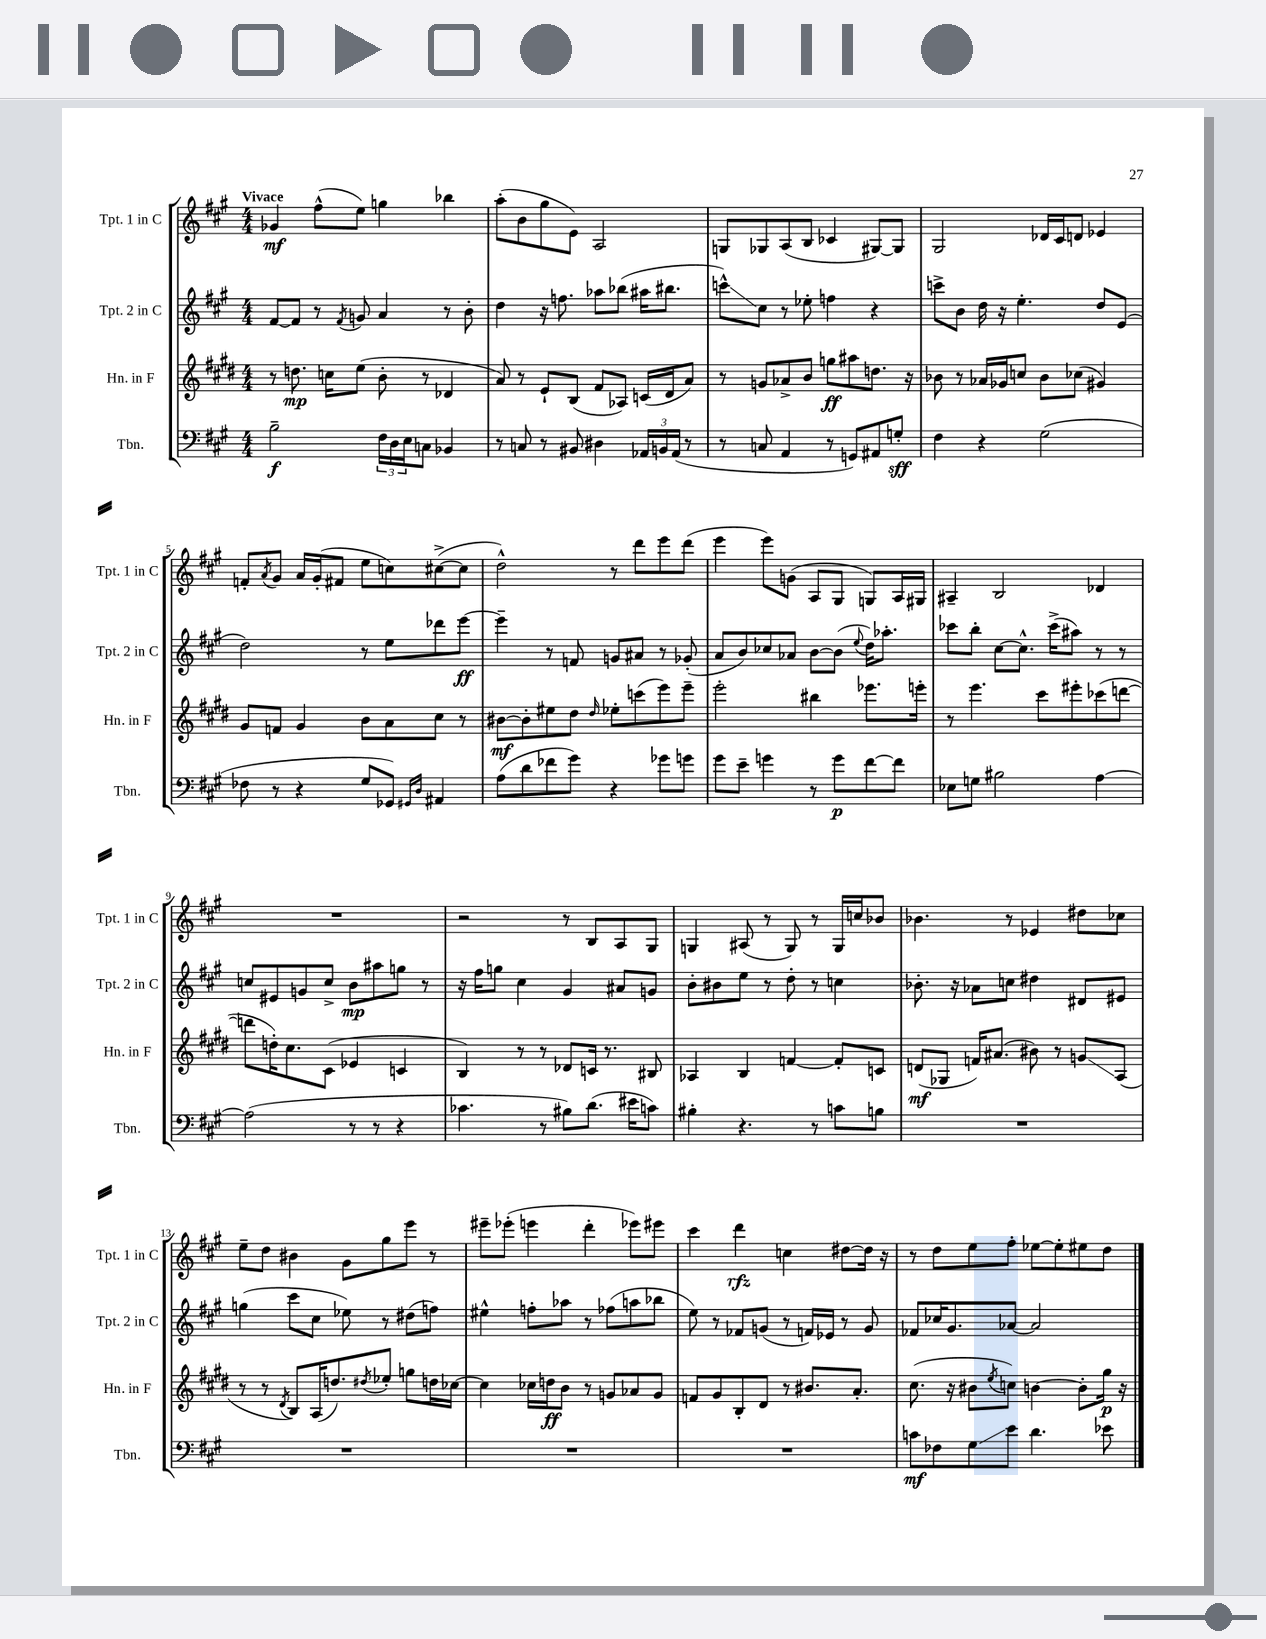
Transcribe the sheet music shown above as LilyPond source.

<<
\new StaffGroup <<
\new Staff = "s0" \with { instrumentName = "Tpt. 1 in C" shortInstrumentName = "Tpt. 1 in C" } {
    \clef treble \key a \major \numericTimeSignature \time 4/4 \tempo "Vivace"
    ges'4\mf fis''8-^( e''8) g''4 bes''4 |
    a''8-.( b'8 gis''8 e'8) a2 |
    g8 ges8 a8( b8 ces'4 gis8~) gis8 |
    gis2 des'16 cis'16 d'8 ees'4 |
    f'8-. \acciaccatura { a'8 } gis'8 a'16 gis'16-.( fis'8 e''8 c''8) cis''8~->( cis''8 |
    d''2-^) r8 d'''8 e'''8 d'''8( |
    e'''4 e'''8) g'8( a8 gis8 g8) a16 gis16 |
    ais4-- b2 des'4 |
    R1 |
    r2 r8 b8 a8 gis8 |
    g4 ais8( r8 g8) r8 g16 c''16 bes'8 |
    bes'4. r8 ees'4 dis''8 ces''8 |
    e''8-- d''8 bis'4 gis'8 gis''8 e'''8 r8 |
    eis'''8-- ees'''8-.( e'''4 d'''4-. ees'''8) eis'''8 |
    cis'''4 d'''4\rfz c''4 dis''8~ dis''16 r16 |
    r8 d''8 e''8 fis''8-. ees''8~ ees''8-. eis''8 d''8 \bar "|." |
}
\new Staff = "s1" \with { instrumentName = "Tpt. 2 in C" shortInstrumentName = "Tpt. 2 in C" } {
    \clef treble \key a \major \numericTimeSignature \time 4/4
    fis'8~ fis'8 r8 \acciaccatura { fis'8 } g'8 a'4 r8 b'8-. |
    d''4 r16 f''8. aes''8 bes''8( ais''16 bis''8. |
    c'''8-^\glissando) cis''8 r8 ees''8-. f''4 r4 |
    c'''8-> b'8 d''16 r16 e''4.-. d''8 e'8( |
    d''2) r8 e''8 des'''8 e'''8~\ff |
    e'''4-- r8 f'8 g'8 ais'8 r8 ges'8-.( |
    a'8 b'8) ces''8 aes'8 b'8~ b'8( \appoggiatura { e''8 } d''16) aes''8.-. |
    ces'''8 b''8-. cis''8~ cis''8.-^ ces'''16->( ais''8) r8 r8 |
    c''8 eis'8 g'8 c''8-> b'8\mp ais''8 g''8 r8 |
    r16 fis''16 g''8 cis''4 gis'4 ais'8 g'8 |
    b'8-. bis'8 e''8 r8 d''8-. r8 c''4 |
    bes'8.-. r16 aes'8 c''8 dis''4 dis'8 eis'8 |
    g''4( cis'''8 cis''8 ees''8) r8 dis''8( f''8) |
    eis''4-^ f''8-. aes''8 r8 fes''8( a''8 bes''8 |
    e''8) r8 fes'8 g'8( r8 f'16) ees'16 r8 g'8 |
    fes'8 ces''16 gis'8. aes'8~ aes'2 \bar "|." |
}
\new Staff = "s2" \with { instrumentName = "Hn. in F" shortInstrumentName = "Hn. in F" } {
    \clef treble \key e \major \numericTimeSignature \time 4/4
    r8 d''8.\mp c''16 e''8( b'8-. r8 des'4 |
    a'8) r8 e'8-! b8( fis'8 aes8) c'16( dis'16 a'8) |
    r8 g'8 aes'8-> b'8 g''8\ff ais''8 d''8. r16 |
    bes'8 r8 aes'16 ges'16 c''8 bes'8 ces''8( gis'4) |
    gis'8 f'8 gis'4 b'8 a'8 cis''8 r8 |
    bis'8~\mf bis'8-. eis''8 dis''8 \grace { dis''16 } ees''8-. c'''8( e'''8) e'''8-- |
    e'''2-. bis''4 ees'''8. e'''16-. |
    r8 e'''4. cis'''8 eis'''8-. ces'''8( d'''8~ |
    d'''8 d''16-.) cis''8. cis'8( ees'4 c'4 |
    b4) r8 r8 des'8 c'16 r8. bis8 |
    aes4 b4 f'4~ f'8-. c'8 |
    d'8\mf( ges8 f'16) ais'8.( bis'8) r8 g'8\glissando a8( |
    r8 r8 \acciaccatura { dis'8 } b8) a16( d''8.) \acciaccatura { dis''8 } ees''8-. g''8 d''16 ces''16~ |
    ces''4 ces''16 d''16\ff b'8 r8 g'8 aes'8 g'8 |
    f'8 gis'8 b8-. dis'8 r8 bis'8. a'8.-. |
    cis''8.( r16 bis'8 \acciaccatura { e''8 } c''8) b'4~ b'8-. gis''16\p r16 \bar "|." |
}
\new Staff = "s3" \with { instrumentName = "Tbn." shortInstrumentName = "Tbn." } {
    \clef bass \key a \major \numericTimeSignature \time 4/4
    b2--\f \tuplet 3/2 { fis16 d16 e16 } c8 bes,4 |
    r8 c8 r8 bis,8 dis4 \tuplet 3/2 { aes,16 b,16 aes,16( } r8 |
    r8 c8 a,4 r8 g,8) ais,8 g8-.\sff |
    fis4 r4 gis2( |
    fes8 r8 r4 gis8 ges,8) \grace { gis,16 d16 } ais,4 |
    a8( d'8 fes'8 gis'8) r4 ges'8 g'8 |
    gis'8 e'8-- g'4 r8 g'8\p fis'8~ fis'8 |
    ees8 g8 bis2 a4~ |
    a2( r8 r8 r4 |
    ces'4. r8 bis8) d'8.( eis'16 c'8) |
    bis4-. r4. r8 c'8 b8 |
    R1 |
    R1 |
    R1 |
    R1 |
    c'8\mf fes8 gis8\glissando e'8 d'4. ees'8 \bar "|." |
}
>>
>>
